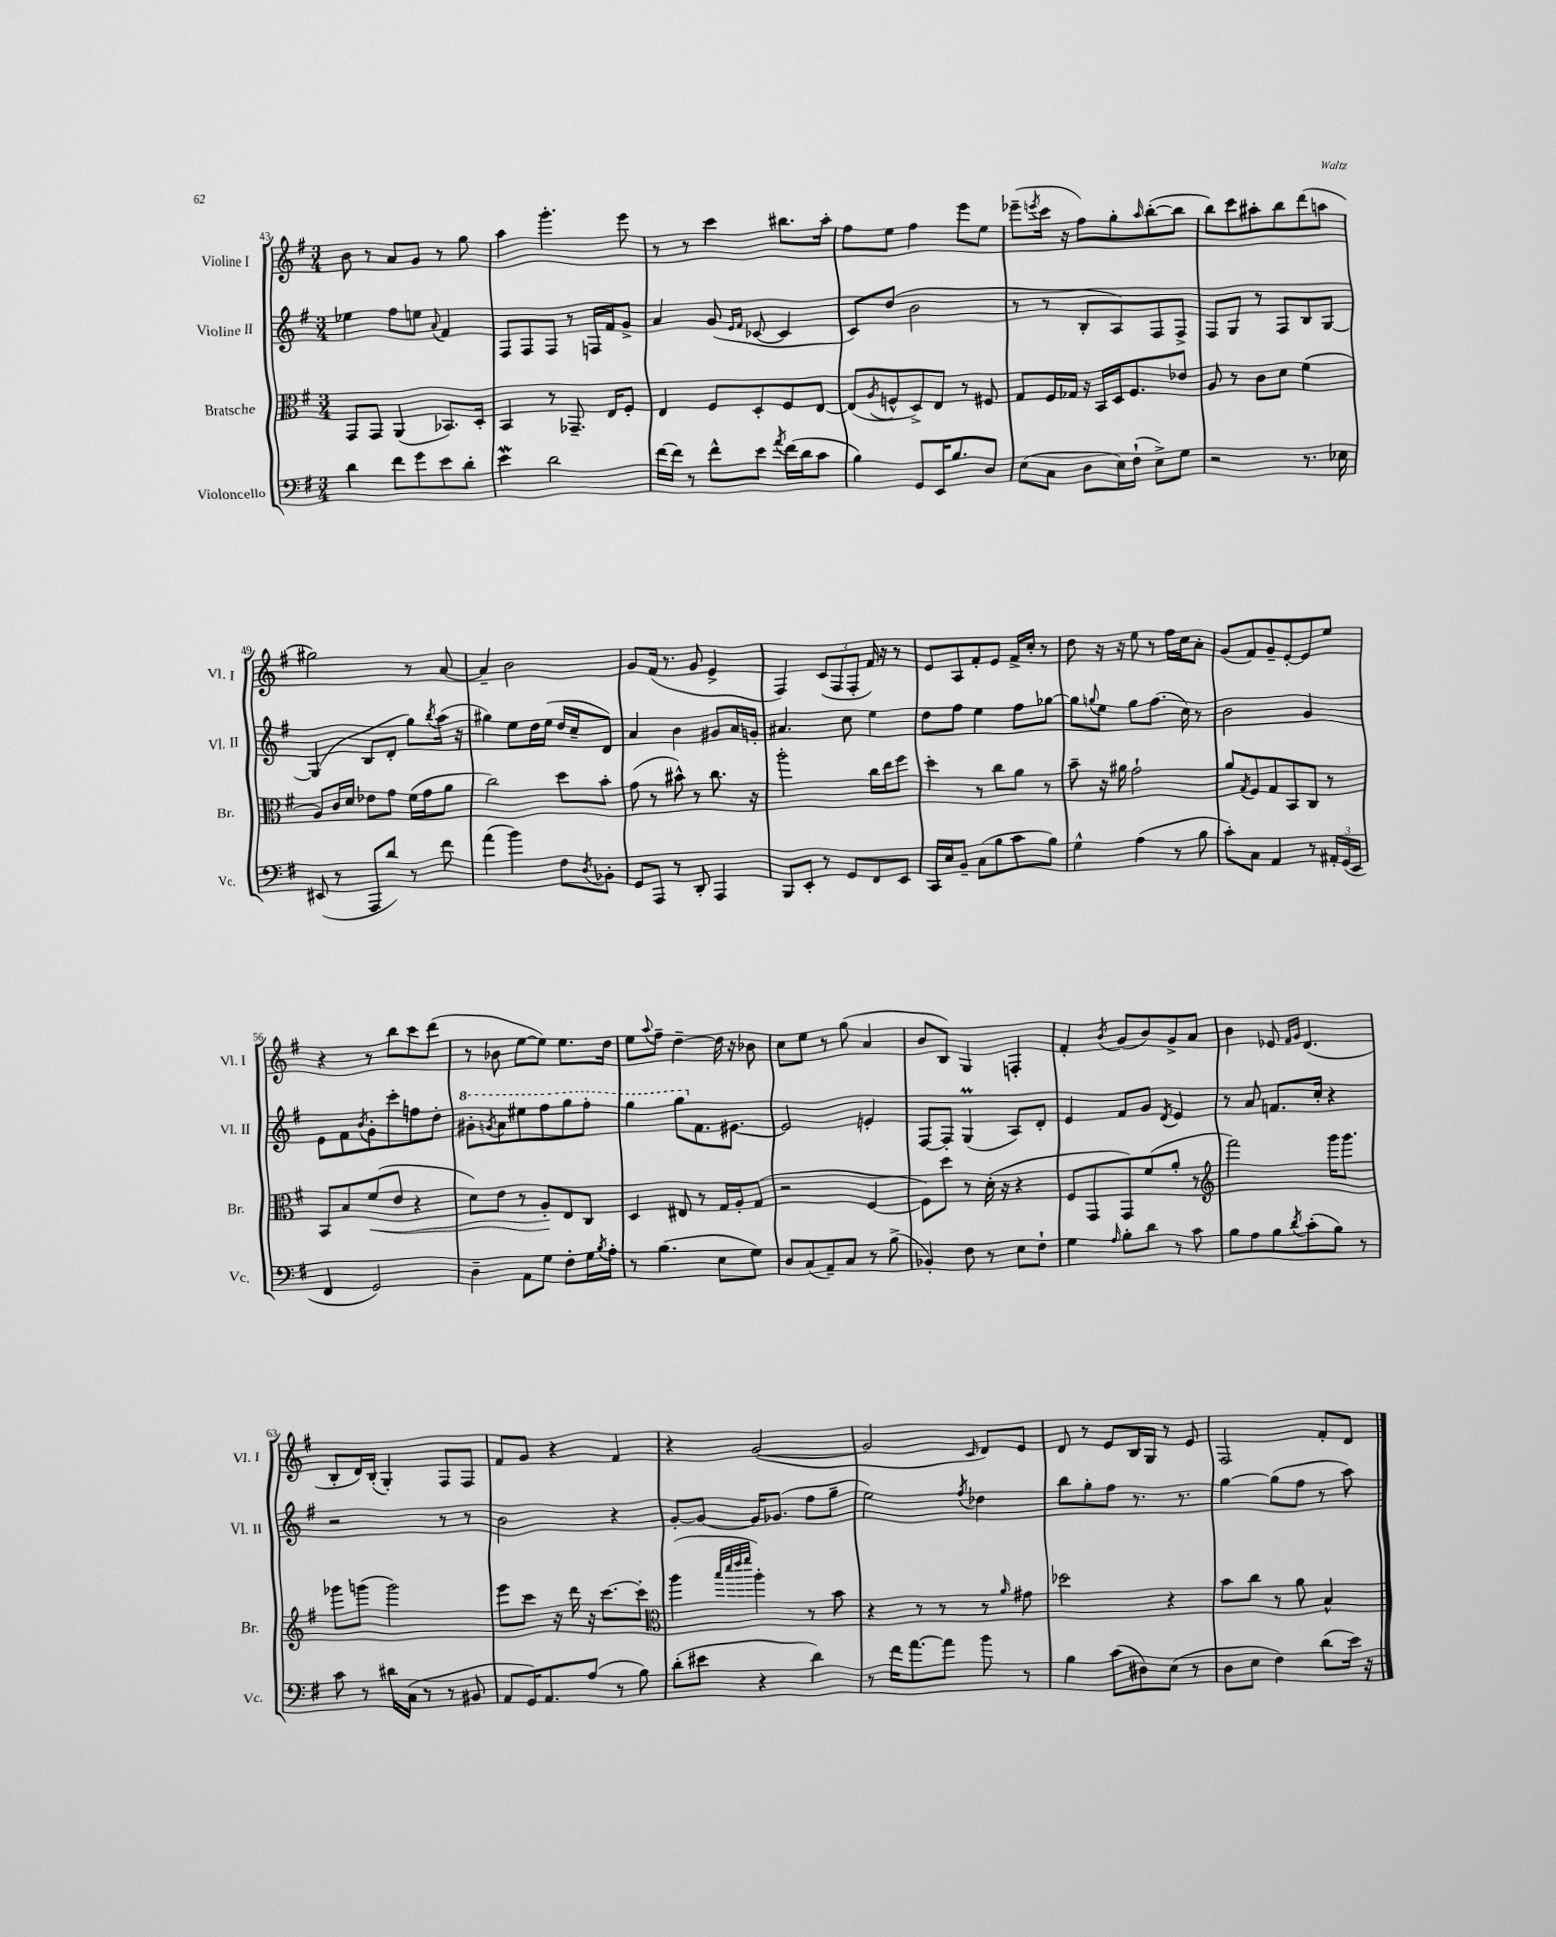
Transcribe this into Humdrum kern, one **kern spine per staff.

**kern	**kern	**kern	**kern
*staff4	*staff3	*staff2	*staff1
*clefF4	*clefC3	*clefG2	*clefG2
*k[f#]	*k[f#]	*k[f#]	*k[f#]
*M3/4	*M3/4	*M3/4	*M3/4
4d	8GG	4ee-	8b
.	8GG	.	8r
8f#	(4AA	8ff#	8a
8g	.	8ee	8g
.	.	8qqa	.
8e	8.BB-)	4f#	8r
8d'	.	.	8gg
.	16D'	.	.
=	=	=	=
4e	4BB	8F#	4aa
.	.	8F#	.
2d	8r	8F#	4.ggg'
.	8.GG-~	8r	.
.	.	16F	.
.	16E	16f#	.
.	8F#'	8g^	8eee
=	=	=	=
[16f#	4E	4a	8r
16f#]	.	.	.
8r	.	.	8r
8f#^^	8F#	(8g	4ccc
.	.	16qqe	.
.	.	16qqf#	.
8e	8D'	[8c-	.
8qa	.	.	.
(16f#	8F#	4c-]	8.bb#
16d	.	.	.
8c	[8E	.	.
.	.	.	16aa'
=	=	=	=
4B)	(8E]	8c)	8ff#
.	8qA	.	.
.	8F^^	(8dd	8ee
8GG	8D^)	2b	4ff#
16EE	8E	.	.
8.B	.	.	.
.	8r	.	8eee
8D	8F#	.	8ee
=	=	=	=
(8E	8G	8r	(8eee-~
.	.	.	8qeee
8C	16F#	8r	16ccc
.	16G-	.	16r
8D	16r	8B'	8ff#)
.	16BB	.	.
16E)	16D	8A)	8gg'
(16F#`	8.F#	.	.
.	.	.	16qqaa
8E^)	.	8F#	([8bb'
8G	8e-	8F#^	8bb]
=	=	=	=
2r	8A	8F#	8bb)
.	8r	8G	8ccc
.	8c	8r	8aa#'
.	8d	8F#	8bb
8.r	(4f#	8B	(8ddd
.	.	[8G	8aa
16E-	.	.	.
=	=	=	=
(8EE#	8A)	(4G]	2gg#)
8r	16c	.	.
.	16d	.	.
8AAA	8e-	8B	.
8d)	8g	8d'	.
8r	(16f#	8gg)	8r
.	16g	.	.
.	.	8qbb	.
8f#	8a	(16aa	[8a
.	.	16r	.
=	=	=	=
(4a	2cc)	4gg#)	4a~]
4b)	.	8ee	2b
.	.	16dd	.
.	.	(16ee	.
8F#	8dd	16dd	.
.	.	16cc~	.
8qD	.	.	.
8BB-'	8b'	8d)	.
=	=	=	=
8GG	(8g	4a	8g
8AAA	8r	.	(16f#
.	.	.	8.r
8r	8b#^^)	4b	.
8DD'	8r	.	8g
4AAA	8.cc	8g#	4e^
.	.	16a	.
.	16r	16g'	.
=	=	=	=
8BBB	2aa'	4.a#	4F#)
8EE'	.	.	.
8r	.	.	(12c
.	.	.	12F#
8GG	.	8cc	.
.	.	.	12F#'
8FF#	16cc	4ee	16f#)
.	16ee	.	16r
8EE	8ff#	.	8r
=	=	=	=
16CC	4dd'	8dd	8e
16E	.	.	.
8BB~	.	8ff#	8A
(8C	8r	4ee	8f#'
8B	8cc	.	8e
8c	8a	8ff#	16f#^
.	.	.	16cc'
8B)	8r	[8gg-	8r
=	=	=	=
4G^^	8b~	8gg-]	8dd
.	.	8qqgg	.
.	16r	8ee	16r
.	16a#	.	16r
(4A	2g`	8gg	8ee
.	.	(8.ff#	8r
8r	.	.	16ff#
.	.	16cc)	16cc
8B	.	8r	8a'
=	=	=	=
8c')	8a	2b	(8g
.	8qG	.	.
8C	8F#	.	8f#)
4AA	8G	.	8g~
.	8BB	.	[8e'
8r	8C	4g	8e]
24AA#'	8r	.	8ee
(24GG	.	.	.
24EE	.	.	.
=	=	=	=
4FF#	8BB	8e	4r
.	8B	8f#	.
.	.	8qb	.
2GG)	(8f#	8g'	8r
.	8e	8ccc'	8bb
.	4r	8ff	8ccc
.	.	8dd'	(8ddd
=	=	=	=
4D~	8d)	8gg#'	8r
.	.	8qgg	.
.	8e	8aa	8b-
8AA	8r	8eee#	[8ee
8G	8A'	8fff#	8ee])
8F#'	8E	8ggg	8.ee
16G	8C	8fff#'	.
8qB	.	.	.
16A'	.	.	16dd
=	=	=	=
8r	4D	4ggg	8ee
.	.	.	8qqaa
(4.B	.	.	8ff#~
.	8E#	8ggg	[4dd~
.	8r	8.f#	.
8E	16G	.	16dd]
.	16A'	[8.e#	16r
8G)	(8G	.	8b-
=	=	=	=
8D	2r	2e#]	8cc
(8C	.	.	8ee
8AA~)	.	.	8r
8C	.	.	(8gg
8r	[4F#	4e'	4a
(8B^	.	.	.
=	=	=	=
4BB-')	8F#])	[8F#	8b
.	8dd	8F#']	8B)
8F#	8r	(4G	4G
8r	(16d'	.	.
.	16r	.	.
8E	4r	8A)	4F'
8F#`	.	8d'	.
=	=	=	=
4G	8F#	4e	4f#'
.	8GG	.	.
16qqA	.	.	8qb
8B'	8GG)	8f#	(8g
8d	(8f#	8g	8b)
.	.	8qd	.
8r	8a'	4e	8g^
8c	8r	.	8a
=	=	=	=
*	*clefG2	*	*
8B	2fff#)	8r	4b
8A	.	8a	.
8B	.	8.f	8e-
.	.	.	16qqf#
8qd	.	.	16qqg
(8c'	.	.	(4.d
.	.	16cc'	.
8B)	16ggg	4r	.
.	8.ggg	.	.
8r	.	.	.
=	=	=	=
8c	8ggg-	2r	8B'
8r	(8ggg	.	16d)
.	.	.	(16B'
16d#	2ggg)	.	4G')
(16C	.	.	.
8r	.	.	.
8r	.	8r	8F#
8BB#	.	8r	8F#
=	=	=	=
8AA	8eee	2b	8f#
16GG)	8ccc	.	8g
8.AA	.	.	.
.	16r	.	4r
.	16ddd	.	.
(8A	16r	.	.
.	[8.ccc	.	.
8r	.	4r	4f#
8B)	8ccc']	.	.
=	=	=	=
*	*clefC3	*	*
(8d'	(4aa	[8g'	4r
8e#	.	8g_	.
.	32qqbb	.	.
.	32qqddd	.	.
.	32qqeee	.	.
.	32qqfff#	.	.
4r	4aa')	16g]	([2g
.	.	(8.g-	.
4d)	8r	8ff#	.
.	8b	8gg~	.
=	=	=	=
8r	4r	2ee)	2g]
16f#	.	.	.
[8.a	.	.	.
.	8r	.	.
8a]	8r	.	.
.	.	8qff#	16qqc
8b	8r	4dd-	8d)
.	16qqa	.	.
8r	8g#	.	8e
=	=	=	=
4B	2dd-	8bb	8d
.	.	8gg'	8r
(8c	.	8ff#	8e
8D#)	.	8.r	16B
.	.	.	16G
(8E	4r	.	8r
.	.	8.r	.
8r	.	.	8e
=	=	=	=
8D	8b	[4gg	2F#
8E	8cc	.	.
4F#)	8r	(8gg]	.
.	8a	8ff#	.
(8d	4B^^	8r	8f#'
16e)	.	8aa)	8d
16r	.	.	.
==	==	==	==
*-	*-	*-	*-
